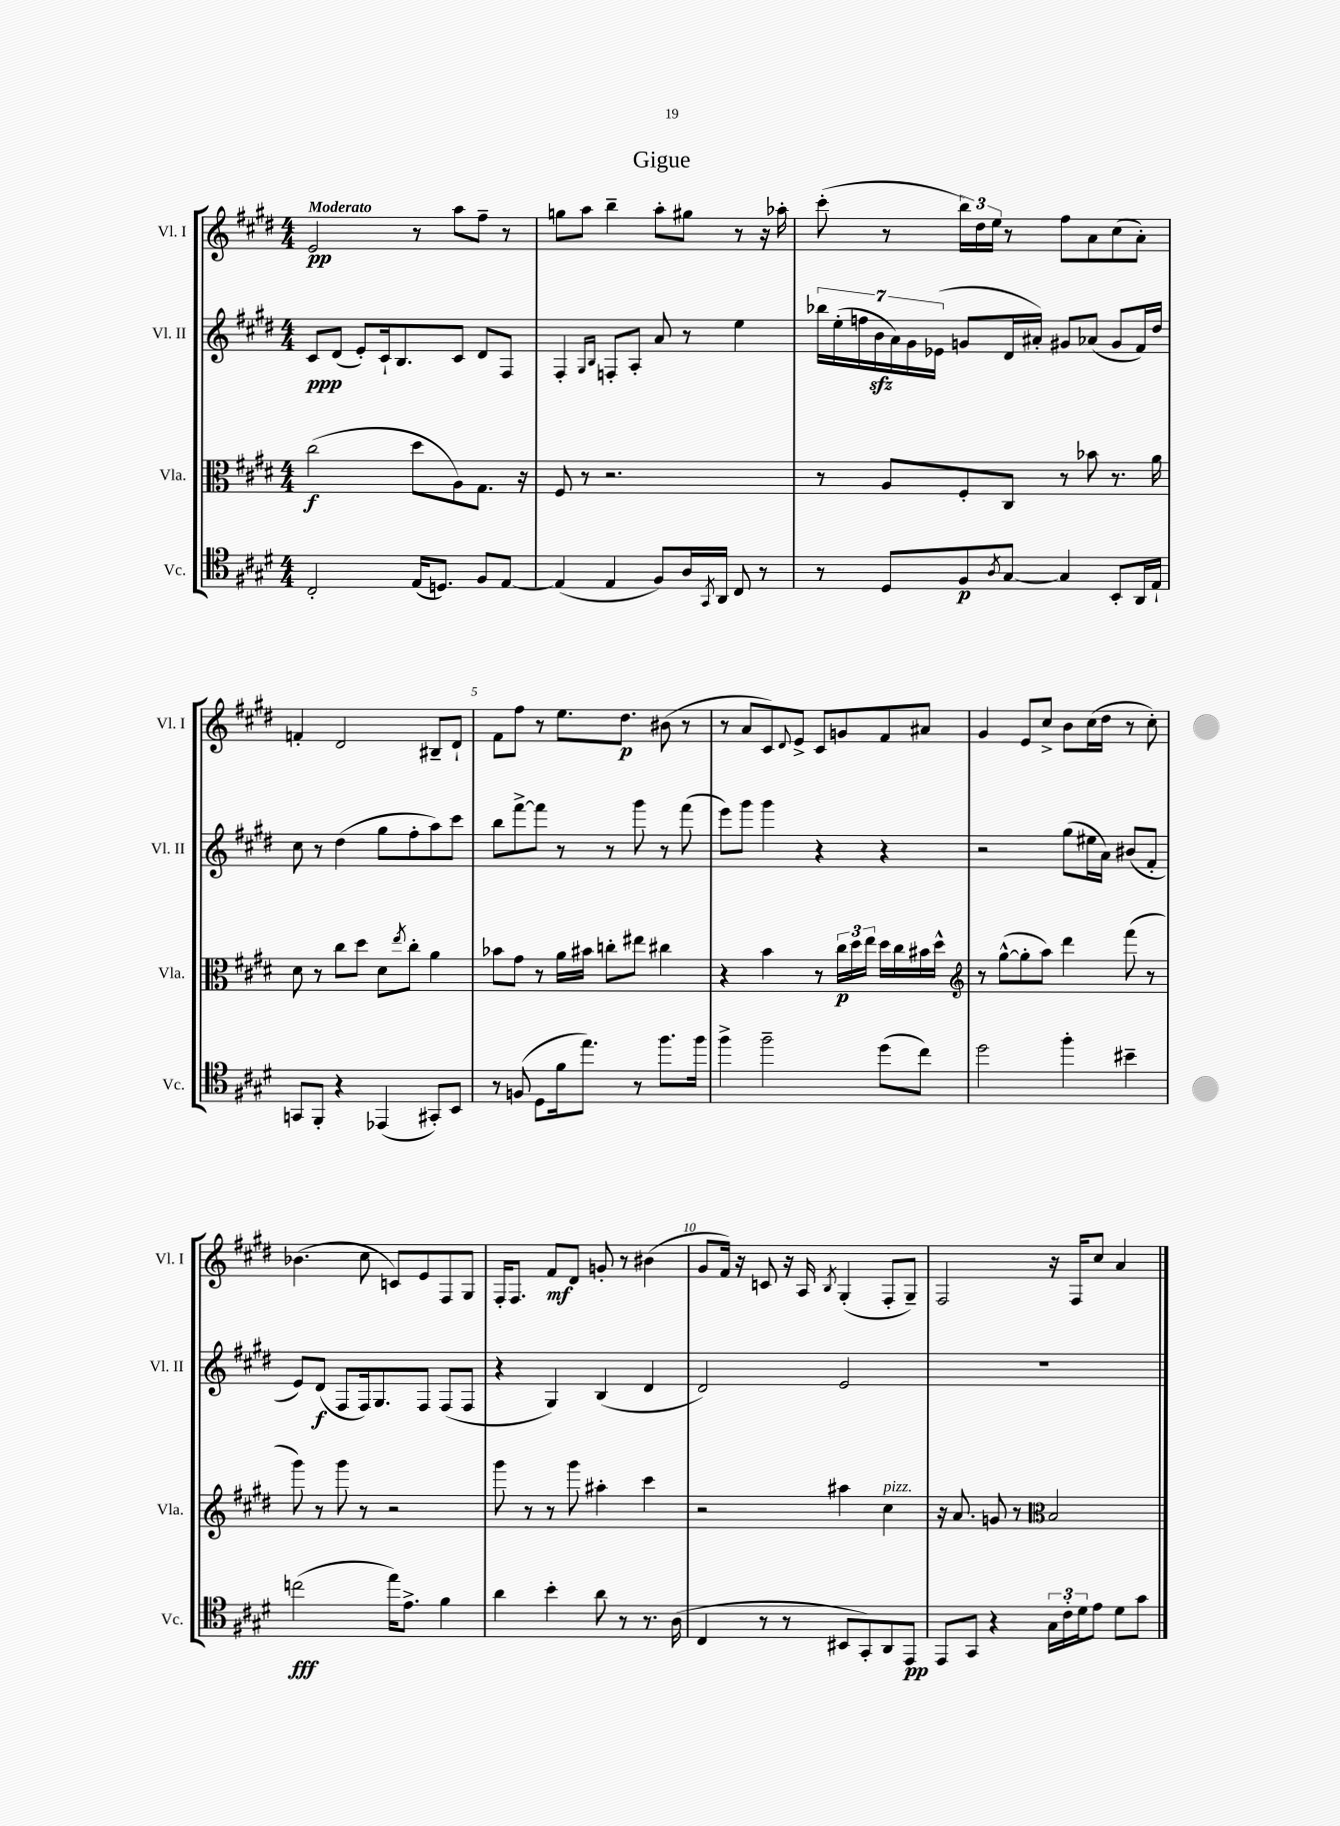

**kern	**kern	**kern	**kern
*staff4	*staff3	*staff2	*staff1
*clefC4	*clefC3	*clefG2	*clefG2
*k[f#c#g#d#]	*k[f#c#g#d#]	*k[f#c#g#d#]	*k[f#c#g#d#]
*M4/4	*M4/4	*M4/4	*M4/4
2C#'/	(2cc#\	8c#/L	2e/
.	.	(8d#/J	.
.	.	8e'/L)	.
.	.	16c#`/k	.
.	.	8.B/	.
(16E/LK	8dd#\L	.	8r
8.D/J)	.	.	.
.	8A\)	8c#/J	8aa\L
8F#/L	8.G#\J	8d#/L	8ff#~\J
[8E/J	.	8F#/J	8r
.	16r	.	.
=	=	=	=
(4E/]	8F#/	4F#'/	8gg\L
.	8r	.	8aa\J
.	.	16qqG#/LL	.
.	.	16qqB/JJ	.
4E/	2.r	8F'/L	4bb~\
.	.	8A'/J	.
8F#/L)	.	8a/	8aa'\L
16A/L	.	8r	8gg#\J
8qGG#/	.	.	.
16AA/JJ	.	.	.
8C#/	.	4ee\	8r
8r	.	.	16r
.	.	.	16aa-'\
=	=	=	=
8r	8r	28bb-\LL	(8ccc#'\
.	.	(28ee'\	.
.	.	28ff\	.
.	.	28b\	.
8D#/L	8A/L	.	8r
.	.	28a\)	.
.	.	28g#\	.
.	.	(28e-\JJ	.
8F#/	8F#'/	8g/L	24bb\LL)
.	.	.	24dd#\
.	.	.	24ee\JJ
8qA/	.	.	.
[8G#/J	8C#/J	16d#/L	8r
.	.	16a#'/JJ)	.
4G#/]	8r	8g#/L	8ff#\L
.	8b-\	(8a-/J	8a\
8BB'/L	8.r	8g#/L	(8cc#\
16AA/L	.	16f#/L)	8a'\J)
16E`/JJ	16a\	16dd#/JJ	.
=	=	=	=
8GG/L	8d#\	8cc#\	4f'/
8FF#'/J	8r	8r	.
4r	8cc#\L	(4dd#\	2d#/
.	8dd#\J	.	.
(4EE-/	8d#\L	8gg#\L	.
.	8qee/	.	.
.	8cc#'\J	8ff#'\	.
8GG#'/L)	4a\	8aa\)	8B#~/L
8BB/J	.	8ccc#\J	8d#`/J
=	=	=	=
8r	8b-\L	8bb\L	8f#\L
(8F/	8g#\J	[8fff#^\	8ff#\J
8D#\L	8r	8fff#\]J	8r
16f#\k	16a\LL	8r	8.ee\L
8.ee\J)	16b#\JJ	.	.
.	8cc'\L	8r	.
.	.	.	8.dd#\J
8r	8ee#\J	8ggg#\	.
8.ff#\L	4cc#\	8r	(8b#\
.	.	(8fff#\	8r
16ff#\Jk	.	.	.
=	=	=	=
4ff#^\	4r	8eee\L)	8r
.	.	8ggg#\J	8a/L
2ff#~\	4b\	4ggg#\	8c#/)
.	.	.	8qqd#/
.	.	.	8e^/J
.	8r	4r	8c#/L
.	24cc#\LL	.	8g/
.	24dd#\	.	.
.	24ee\JJ	.	.
(8dd#\L	16dd#\LL	4r	8f#/
.	16cc#\	.	.
8cc#\J)	16b#\	.	8a#/J
.	16dd#^^\JJ	.	.
=	=	=	=
*	*clefG2	*	*
2dd#\	8r	2r	4g#/
.	([8gg#^^\L	.	.
.	8gg#'\]	.	8e/L
.	8aa\J)	.	8cc#^/J
4ff#'\	4ddd#\	(8gg#\L	8b\L
.	.	16ee#\L	(16cc#\L
.	.	16a\JJ)	16dd#\JJ
4b#~\	(8fff#\	(8b#/L	8r
.	8r	8f#'/J	8cc#'\)
=	=	=	=
(2cc\	8ggg#\)	8e/L)	(4.b-\
.	8r	(8d#/J	.
.	8ggg#\	8F#/L	.
.	8r	16F#/k)	8cc#\
.	.	8.G#/	.
16ee\LK)	2r	.	8c/L)
8.e^\J	.	.	.
.	.	8F#/J	8e/
4f#\	.	(8F#/L	8F#/
.	.	8F#/J	8G#/J
=	=	=	=
4a\	8ggg#\	4r	16F#'/LK
.	.	.	8.F#/J
.	8r	.	.
4b'\	8r	4G#/)	8f#/L
.	8ggg#\	.	8d#/J
8a\	4aa#'\	(4B/	8g'/
8r	.	.	8r
8.r	4ccc#\	4d#/	(4b#\
(16A\	.	.	.
=	=	=	=
4C#/	2r	2d#/)	8g#/L
.	.	.	16f#/Jk)
.	.	.	16r
8r	.	.	8c/
8r	.	.	16r
.	.	.	16A/
.	.	.	8qB/
8BB#/L	4aa#\	2e/	(4G#'/
8GG#'/)	.	.	.
8AA/	4cc#\	.	8F#'/L
8EE/J	.	.	8G#~/J)
=	=	=	=
8EE/L	16r	1r	2F#/
.	8.a/	.	.
8GG#/J	.	.	.
4r	8g/	.	.
.	8r	.	.
*	*clefC3	*	*
24G#\LL	2B/	.	16r
24c#'\	.	.	.
.	.	.	16F#/LK
24d#\J	.	.	.
8e\J	.	.	8cc#/J
8d#\L	.	.	4a/
8g#\J	.	.	.
==	==	==	==
*-	*-	*-	*-
